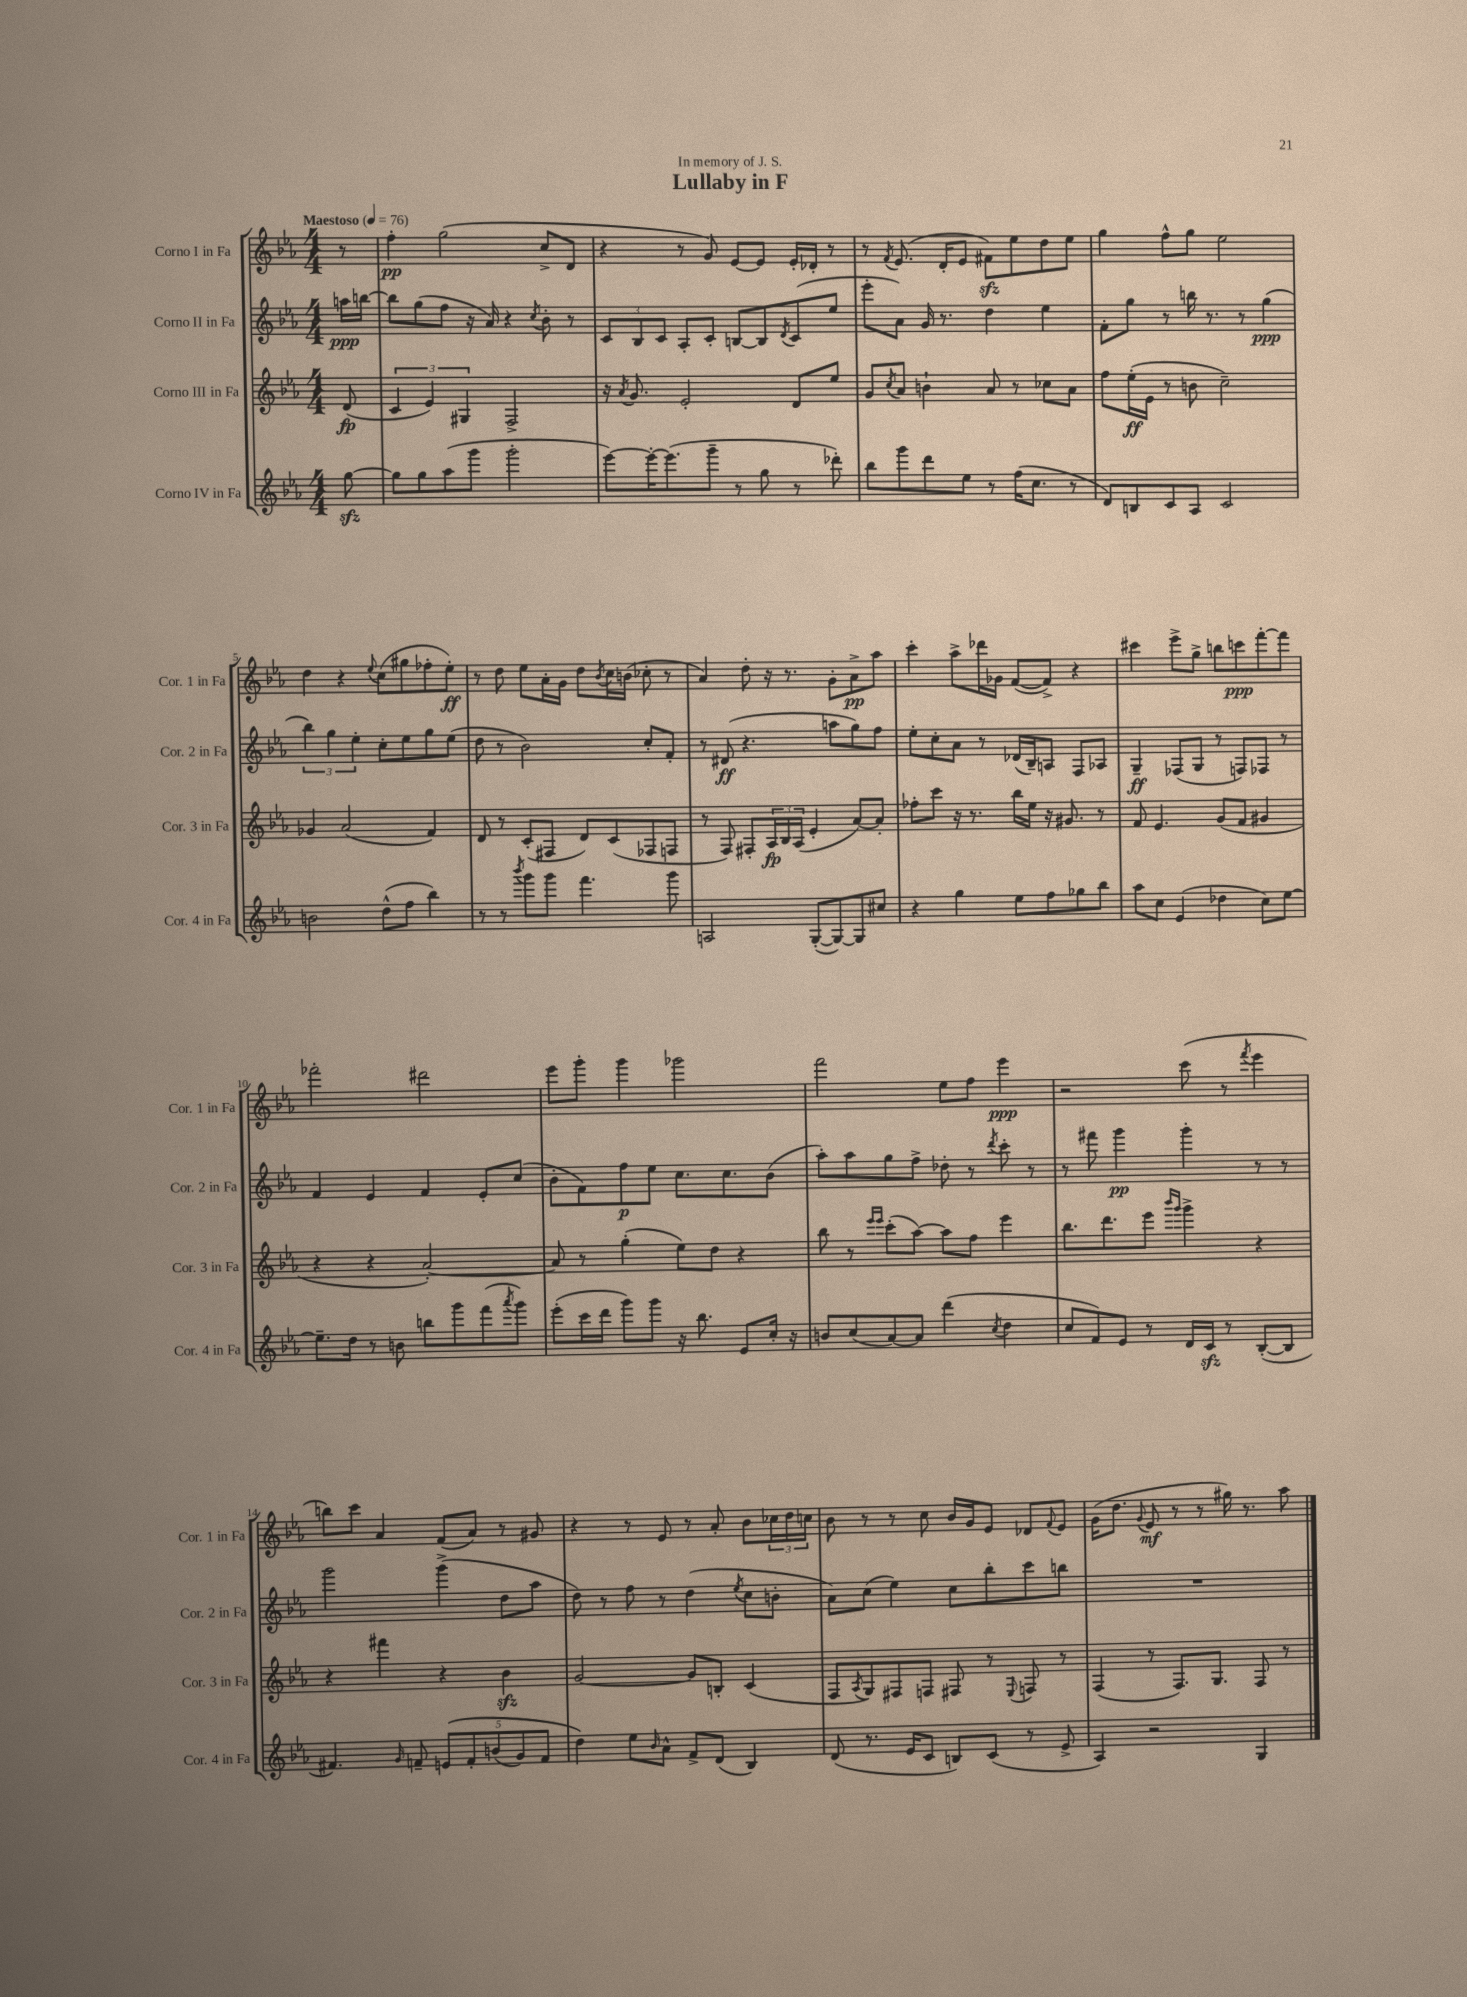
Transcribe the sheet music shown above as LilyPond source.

\header { title = "Lullaby in F" dedication = "In memory of J. S." }
<<
\new StaffGroup <<
\new Staff = "s0" \with { instrumentName = "Corno I in Fa" shortInstrumentName = "Cor. 1 in Fa" } {
    \clef treble \key ees \major \numericTimeSignature \time 4/4 \partial 8 \tempo "Maestoso" 4 = 76
    r8 |
    f''4-.\pp g''2( c''8-> d'8 |
    r4 r8 g'8) ees'8~ ees'8 ees'16-. des'16-. r8 |
    r8 \acciaccatura { f'8 } ees'8.( d'16-. ees'8 fis'8\sfz) ees''8 d''8 ees''8 |
    g''4 f''8-^ g''8 ees''2 |
    d''4 r4 \appoggiatura { ees''8 } c''8( gis''8 fes''8-. ees''8-.\ff) |
    r8 d''8 ees''8 aes'16-. g'16 d''8 \acciaccatura { bes'8 } c''16 b'16( ces''8-. r8 |
    aes'4) d''8-. r16 r8. g'8-. aes'8->\pp aes''8 |
    c'''4-. aes''8-> des'''16 ges'16 f'8~( f'8->) r4 |
    cis'''4 ees'''8-> g''8-> b''8 c'''8\ppp f'''8~-. f'''8 |
    fes'''2-. dis'''2 |
    ees'''8 g'''8-. g'''4 ges'''2 |
    f'''2 ees''8 f''8 ees'''4\ppp |
    r2 c'''8( r8 \acciaccatura { f'''8 } ees'''4 |
    b''8) c'''8 aes'4 f'8( aes'8) r8 gis'8 |
    r4 r8 ees'8 r8 aes'8-. bes'8 \tuplet 3/2 { ces''16 d''16 c''16 } |
    bes'8 r8 r8 c''8 bes'16 g'16 ees'8 des'8 \appoggiatura { f'8 } ees'8 |
    g'16( d''8. \appoggiatura { g'8 } ees'8\mf r8 r8 gis''16) r8. aes''8 \bar "|." |
}
\new Staff = "s1" \with { instrumentName = "Corno II in Fa" shortInstrumentName = "Cor. 2 in Fa" } {
    \clef treble \key ees \major \numericTimeSignature \time 4/4 \partial 8
    a''16\ppp b''16~ |
    b''8 g''8( f''8 r16 aes'16) r4 \acciaccatura { c''8 } bes'8-. r8 |
    \tuplet 3/2 { c'8 bes8 c'8 } aes8-. c'8-. b8~ b8 \acciaccatura { d'8 } c'8( ees''8 |
    ees'''8-. aes'8) g'16 r8. d''4 ees''4 |
    f'8-. g''8 r8 b''16 r8. r8 g''4\ppp( |
    \tuplet 3/2 { bes''4) g''4 ees''4-. } c''8-. ees''8 g''8 ees''8( |
    d''8 r8 bes'2) c''8-. f'8-. |
    r8 dis'8\ff( r4. a''8 g''8) f''8 |
    ees''8-. c''8-. aes'8 r8 des'16( bes16--) a8 f8 aes8 |
    g4--\ff fes8( g8 r8 f8) fes8 r8 |
    f'4 ees'4 f'4 ees'8-. c''8( |
    bes'8-. f'8) f''8\p ees''8 c''8. c''8. bes'8( |
    aes''8-.) aes''8 g''8 f''8-> des''8-. r8 \acciaccatura { d'''8 } c'''8-. r8 |
    r8 fis'''8 g'''4\pp g'''4-. r8 r8 |
    g'''2 g'''4->( d''8 aes''8 |
    d''8) r8 f''8 r8 d''4( \acciaccatura { ees''8 } c''8 b'8-. |
    aes'8) c''8( ees''4) c''8 bes''8-. c'''8 b''8 |
    R1 \bar "|." |
}
\new Staff = "s2" \with { instrumentName = "Corno III in Fa" shortInstrumentName = "Cor. 3 in Fa" } {
    \clef treble \key ees \major \numericTimeSignature \time 4/4 \partial 8
    d'8\fp( |
    \tuplet 3/2 { c'4 ees'4) gis4 } f2-> |
    r16 \acciaccatura { aes'8 } g'8. ees'2-. d'8 ees''8 |
    g'8 \acciaccatura { c''8 } aes'8 b'4-! aes'8 r8 ces''8 aes'8 |
    f''8 ees''16-.\ff( ees'16 r8 b'8 c''2--) |
    ges'4 aes'2( f'4) |
    d'8 r8 c'8-.( fis8 d'8) c'8( fes8 f8 |
    r8 f8) fis8-. \tuplet 3/2 { aes16\fp bes16 aes16( } ees'4-. aes'8~) aes'8-. |
    fes''8-. c'''8 r16 r8. bes''16 ees''16 r16 gis'8. r8 |
    f'8 ees'4. g'8( f'8 gis'4 |
    r4 r4 aes'2~-.) |
    aes'8 r8 g''4-.( ees''8) d''8 r4 |
    bes''8 r8 \grace { ees'''16 ees'''16 } c'''8-.( aes''8~) aes''8 f''8 ees'''4 |
    bes''8. d'''8. ees'''8 \grace { bes'''16 g'''16 } g'''4-> r4 |
    r4 fis'''4 r4 bes'4\sfz |
    g'2~ g'8 b8-. c'4( |
    f8 \acciaccatura { aes8 } g8) fis8 f8 fis8 r8 \appoggiatura { ees8 } f8 r8 |
    f4( r8 f8.) g8. f8 r8 \bar "|." |
}
\new Staff = "s3" \with { instrumentName = "Corno IV in Fa" shortInstrumentName = "Cor. 4 in Fa" } {
    \clef treble \key ees \major \numericTimeSignature \time 4/4 \partial 8
    g''8~\sfz |
    g''8 g''8 aes''8( g'''8 g'''2-. |
    ees'''8~) ees'''16~-. ees'''8.( g'''8-- r8 g''8 r8 des'''8-.) |
    bes''8 g'''8 d'''8 ees''8 r8 f''16( c''8. r8 |
    d'8) b8 c'8 aes8 c'2 |
    b'2 d''8-^( f''8 bes''4) |
    r8 r8 \acciaccatura { bes'''8 } g'''8 g'''8 f'''4. g'''8 |
    a2 g8~-.( g8~) g8 cis''8 |
    r4 g''4 ees''8 f''8 ges''8 bes''8 |
    aes''8 c''8 ees'4( des''4 c''8) ees''8~ |
    ees''8.-- d''16 r8 b'8 b''8 g'''8 f'''8( \acciaccatura { aes'''8 } g'''8) |
    ees'''8-.( c'''16 d'''16 g'''8) g'''8 r16 bes''8. ees'8 c''16-. r16 |
    b'8 c''8( aes'8~) aes'8 d'''4( \acciaccatura { c''8 } d''4 |
    c''8 f'8) ees'8 r8 d'16 c'16\sfz r8 bes8~-.( bes8 |
    fis'4.) \grace { g'16 } f'8-- \tuplet 5/4 { e'8\( f'8-. b'8( g'8) f'8 } |
    d''4\) ees''8 \grace { bes'16 } aes'8-^ f'8-> d'8( bes4) |
    d'8( r8. ees'16 c'8 b8) c'8( r8 ees'8-> |
    aes4) r2 g4 \bar "|." |
}
>>
>>
